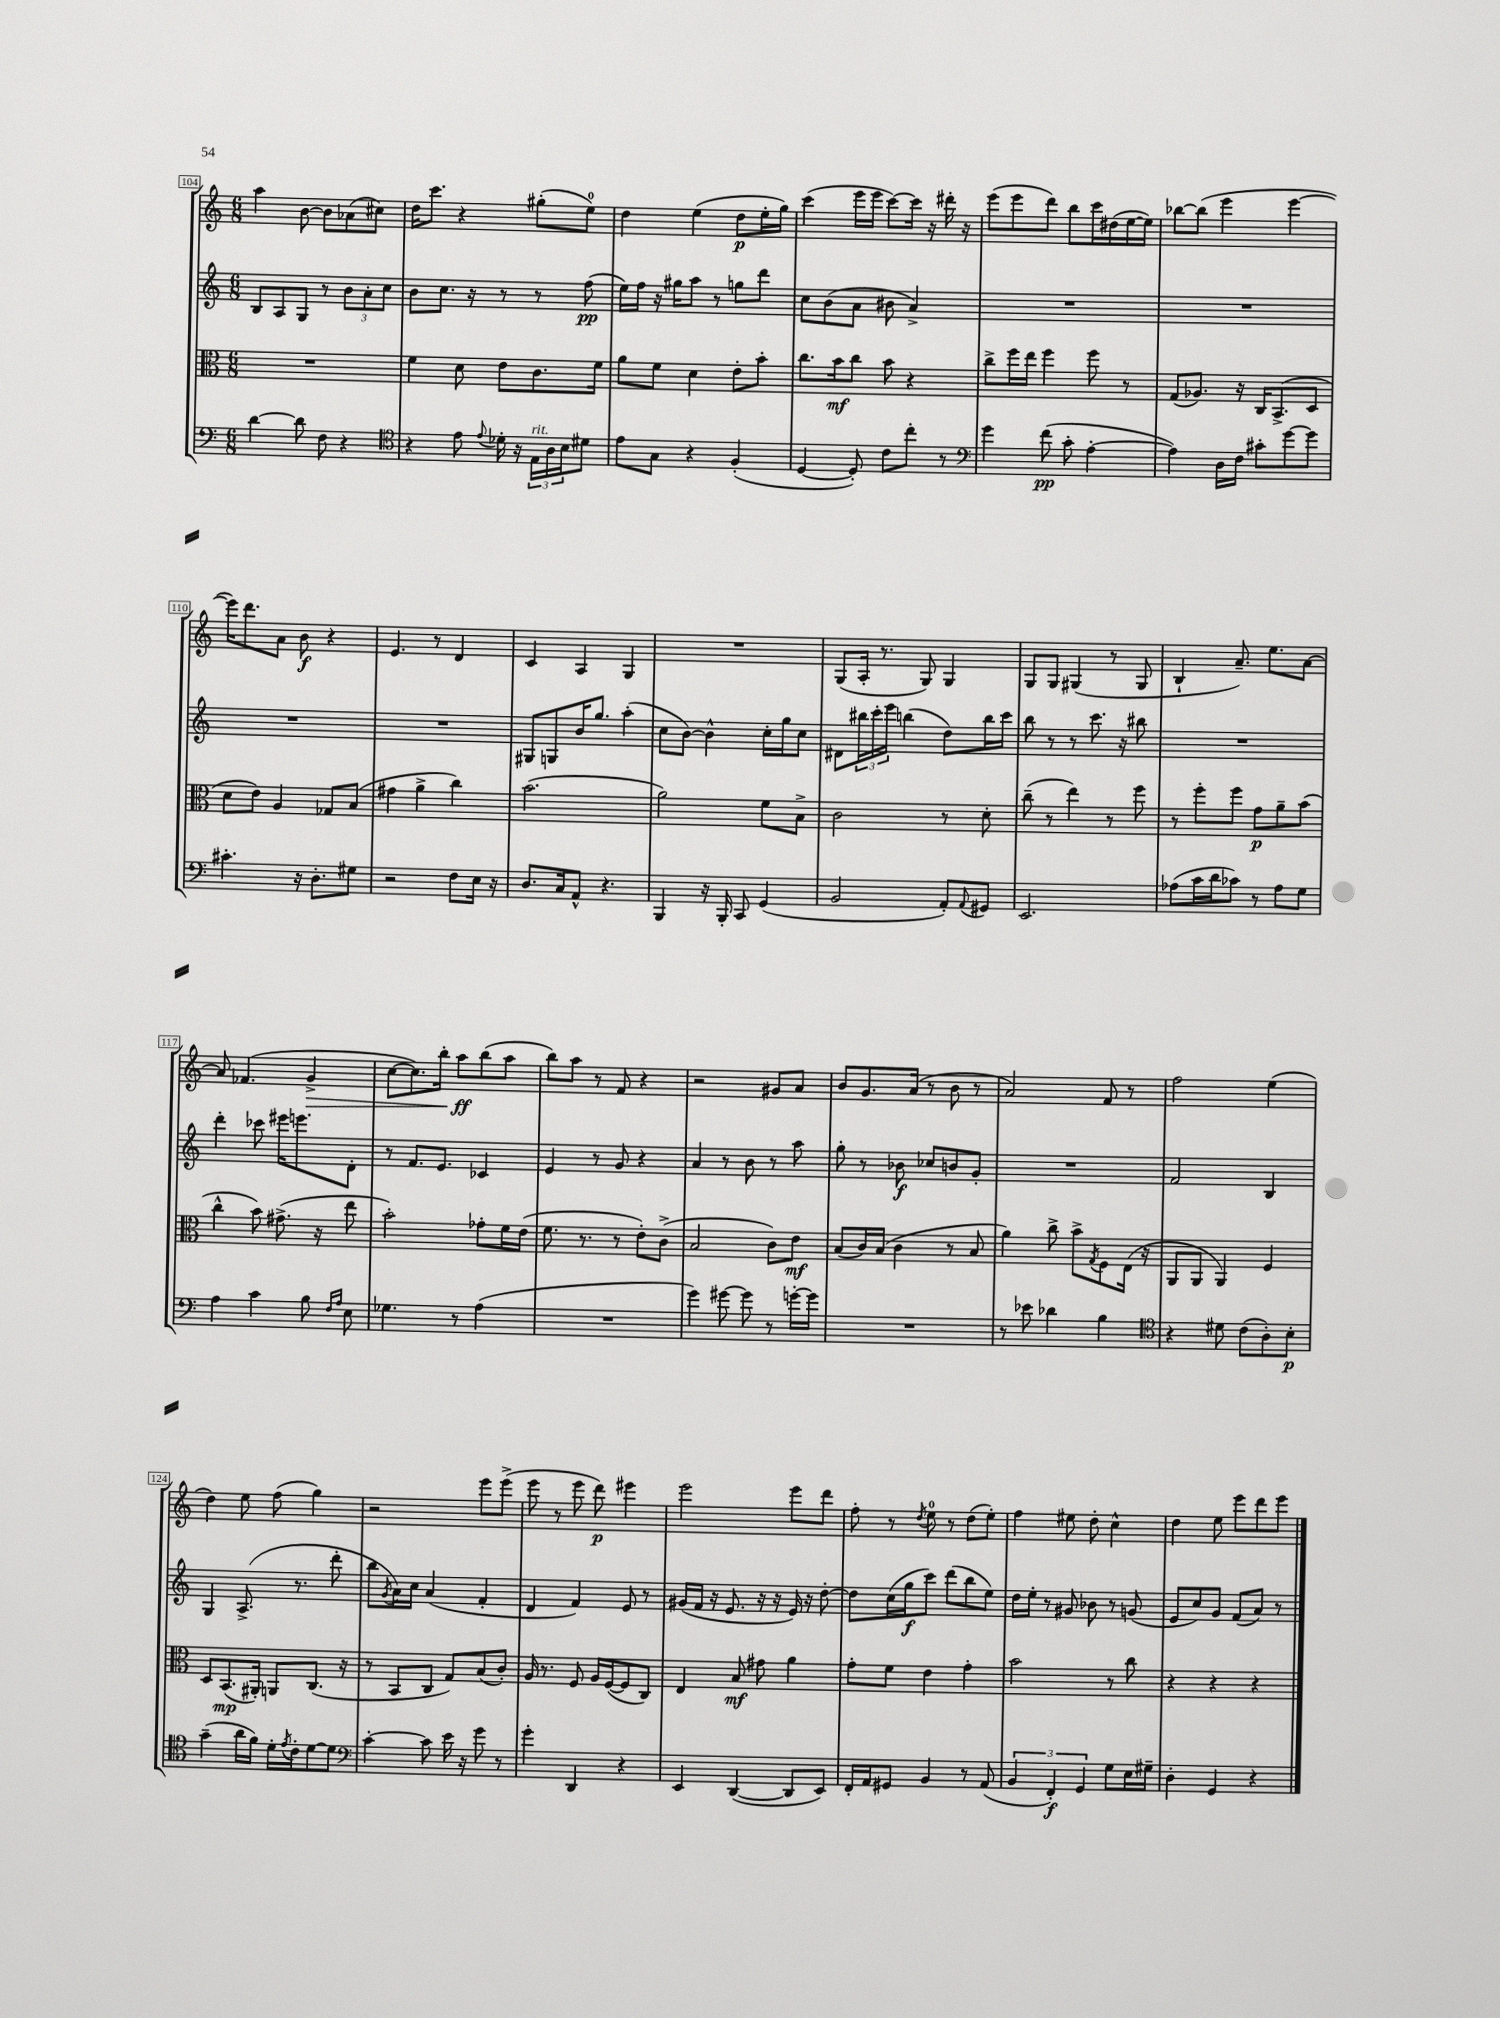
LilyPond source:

<<
\new StaffGroup <<
\new Staff = "s0" {
    \clef treble \key c \major \numericTimeSignature \time 6/8
    a''4 b'8~ b'8 aes'8( cis''8) |
    d''16 c'''8. r4 gis''8-.( e''8-0) |
    d''4 e''4( d''8\p e''16-. g''16) |
    c'''4( e'''16 e'''16 c'''8~) c'''16 r16 dis'''16-. r16 |
    e'''8( e'''8 d'''8) b''8 c'''16 dis''16( e''16~ e''16) |
    bes''8~ bes''8( e'''4 e'''4~ |
    e'''16) d'''8. a'8 b'8\f r4 |
    e'4. r8 d'4 |
    c'4 a4 g4 |
    R2. |
    g8( a16-. r8. g8) g4 |
    g8 g8 gis4( r8 gis8 |
    b4-! a'8.--) e''8. a'8~ |
    a'8 fes'4.( g'4->\> |
    c''8~ c''8.) b''16-. a''8\ff\! b''8( a''8 |
    b''8) a''8 r8 f'8 r4 |
    r2 gis'8 a'8 |
    b'8 g'8. a'16( r8 b'8 r8 |
    a'2) f'8 r8 |
    f''2 e''4( |
    d''4) e''8 f''8( g''4) |
    r2 e'''8 e'''8->( |
    e'''8 r8 e'''8 d'''8\p) eis'''4 |
    e'''2 e'''8 d'''8 |
    f''8-. r8 \acciaccatura { d''8 } e''8-0 r8 d''8( e''8-.) |
    f''4 eis''8 d''8-. c''4-^ |
    d''4 e''8 e'''8 d'''8 e'''8 \bar "|." |
}
\new Staff = "s1" {
    \clef treble \key c \major \numericTimeSignature \time 6/8
    b8 a8 g8 r8 \tuplet 3/2 { b'8 a'8-. c''8 } |
    b'8 c''8. r16 r8 r8 f''8\pp( |
    e''16) f''16 r16 gis''16 a''8 r8 g''8 d'''8 |
    c''8 b'8( a'8 bis'8 a'4->) |
    R2. |
    R2. |
    R2. |
    R2. |
    gis8 g8 b'16 g''8. a''4-.( |
    c''8 b'8~) b'4-^ c''16-. g''16 c''8 |
    dis'8 \tuplet 3/2 { bis''16 c'''16-. e'''16 } b''4( d''8) b''16 c'''16 |
    b''8 r8 r8 c'''8. r16 bis''8 |
    R2. |
    d'''4-. ces'''8 eis'''16 e'''8. d'8-. |
    r8 f'8. e'8. ces'4 |
    e'4 r8 g'8 r4 |
    a'4 r8 b'8 r8 a''8 |
    g''8-. r8 bes'8\f ces''8 b'8 g'8-. |
    R2. |
    f'2 b4 |
    g4 a8.->( r8. d'''8-. |
    b''8 \acciaccatura { g'8 } a'16) c''16 a'4( f'4-. |
    d'4 f'4) e'8 r8 |
    gis'16( f'16 r16 e'8. r16 r16 e'16) r16 d''8~-. |
    d''8 c''16( g''16\f c'''8) d'''8( b''8 e''8) |
    d''16 e''16-. r8 gis'8 bes'8 r8 g'8( |
    e'8 c''8) g'8 f'8( a'8) r8 \bar "|." |
}
\new Staff = "s2" {
    \clef alto \key c \major \numericTimeSignature \time 6/8
    R2. |
    f'4 d'8 e'8 c'8. f'16 |
    a'8 f'8 d'4 e'8-. b'8-. |
    c''8. b'16\mf c''8 b'8 r4 |
    c''8-> f''16 e''16 f''4 f''8 r8 |
    g8( aes8.) r16 c16 b,8.->( d8 |
    d'8 e'8) a4 ges8 b8( |
    gis'4 a'4-> c''4) |
    b'2.( |
    a'2) f'8 b8-> |
    c'2 r8 d'8-. |
    c''8--( r8 e''4) r8 f''8 |
    r8 f''8-. f''8 g'8\p a'8-- b'8( |
    c''4-^ b'8) gis'8.->( r16 e''8 |
    b'2-.) ges'8-. f'16 e'16( |
    f'8. r8. r8 e'8-.) c'8->( |
    b2 c'8) e'8\mf |
    b8( c'16) b16( c'4 r8 b8 |
    a'4) c''8-> b'8-> \acciaccatura { g8 } f8 e16( r16 |
    a,8 a,8 a,4) f4 |
    d8 b,8.\mp( ais,16-.) a,8 c8.( r16 |
    r8 b,8 c8 g8) b8( c'8-.) |
    a16 r8. f8 a16 f16~( f8 c8) |
    e4 b8\mf gis'8 a'4 |
    g'8-. f'8 e'4 g'4-. |
    b'2 r8 c''8 |
    r4 r4 r4 \bar "|." |
}
\new Staff = "s3" {
    \clef bass \key c \major \numericTimeSignature \time 6/8
    d'4~ d'8 f8 r4 |
    \clef tenor r4 e'8 \appoggiatura { e'8 } des'16-. r16 \tuplet 3/2 { e16^\markup { \italic "rit." } a16 b16 } dis'8 |
    e'8 g8 r4 f4-.( |
    d4~ d8-.) c'8 c''8-. r8 |
    \clef bass g'4 f'8\pp( c'8-. a4~-. |
    a4) d16 f16 cis'8-. g'8~ g'8 |
    cis'4.-. r16 d8.-. gis8 |
    r2 f8 e16 r16 |
    d8. c16 a,8-^ r4. |
    b,,4 r16 b,,16-. c,8 g,4( |
    b,2 a,8-.) \appoggiatura { a,8 } gis,8 |
    e,2. |
    aes8( c'16 d'16 ces'8) r8 aes8 g8 |
    a4 c'4 b8 \grace { f16 a16 } e8 |
    ges4. r8 a4( |
    R2. |
    g'4) gis'8~ gis'8 r8 g'16~-. g'16 |
    R2. |
    r8 ees'8 des'4 b4 |
    \clef tenor r4 dis'8 c'8( a8-.) b8-.\p |
    g'4--( a'16 f'16) d'16-. \acciaccatura { e'8 } c'16-. d'8~ d'8 |
    \clef bass c'4~-. c'8 e'16 r16 g'8 r8 |
    g'4-. d,4 r4 |
    e,4 d,4~( d,8 e,8) |
    f,16-. a,16 gis,8 b,4 r8 a,8( |
    \tuplet 3/2 { b,4 f,4-.\f) g,4 } g8 e16 gis16-- |
    d4-. g,4 r4 \bar "|." |
}
>>
>>
\layout { \context { \Score currentBarNumber = #104 \override BarNumber.stencil = #(make-stencil-boxer 0.1 0.3 ly:text-interface::print) } }
